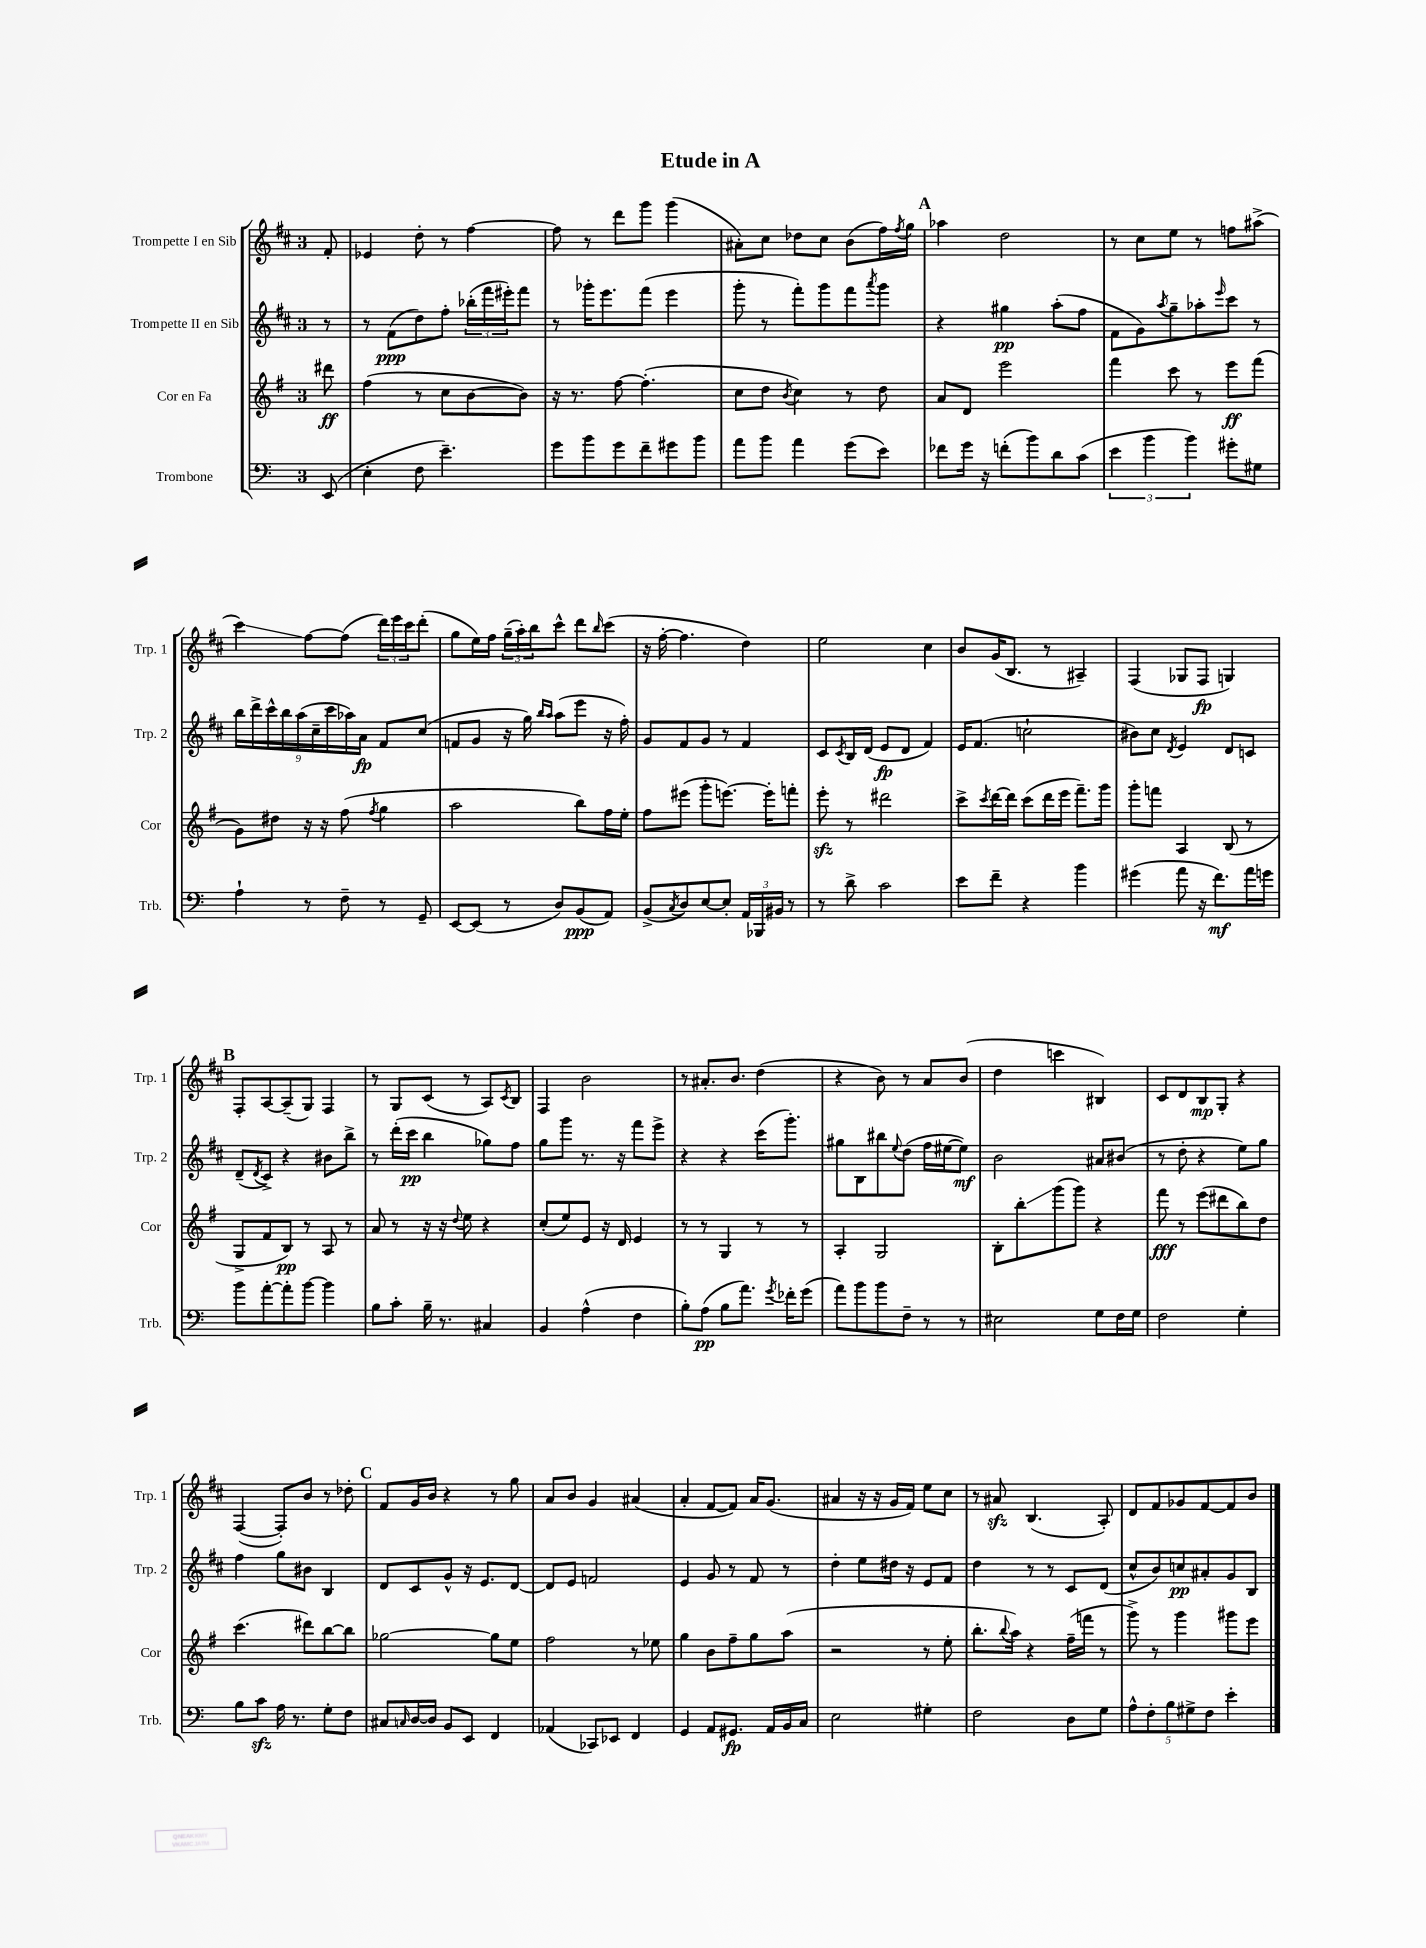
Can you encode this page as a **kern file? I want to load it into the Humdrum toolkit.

**kern	**kern	**kern	**kern
*staff4	*staff3	*staff2	*staff1
*clefF4	*clefG2	*clefG2	*clefG2
*k[]	*k[f#]	*k[f#c#]	*k[f#c#]
*M3/4	*M3/4	*M3/4	*M3/4
(8EE/	8ddd#\	8r	8f#'/
=	=	=	=
4E'\	(4ff#\	8r	4e-/
.	.	(8f#\L	.
8F\	8r	8dd\)	8dd'\
4.e~\)	8cc\L	8ff#'\J	8r
.	[8b\	(24bb-'\LL	[4ff#\
.	.	24fff#\	.
.	.	24eee#'\J)	.
.	8b\]J)	8fff#\J	.
=	=	=	=
8g\L	16r	8r	8ff#\]
.	8.r	.	.
8b\	.	16ggg-'\LK	8r
.	.	8.eee\	.
8g\	[8ff#\	.	8ddd\L
8f~\	(4.ff#'\]	(8fff#\J	8ggg\J
8g#\	.	4eee\	(4ggg\
8b\J	.	.	.
=	=	=	=
8a\L	8cc\L	8ggg'\	8a#'\L)
8b\J	8dd\J	8r	8cc#\J
.	8qb/	.	.
4a\	4cc\)	8fff#'\L)	8dd-\L
.	.	8ggg\	8cc#\J
(8g\L	8r	8fff#\	(8b\L
.	.	8qaaa/	.
8e\J)	8dd\	8ggg\J	16ff#\L)
.	.	.	8qff#/
.	.	.	16gg\JJ
=	=	=	=
8f-\L	8a/L	4r	4aa-\
16g\Jk	8d/J	.	.
16r	.	.	.
(8f'\L	2eee\	4gg#\	2dd\
8b\)	.	.	.
8d\	.	(8aa'\L	.
(8c\J	.	8ff#\J	.
=	=	=	=
6e\	4fff#\	8f#\L	8r
.	.	8g\)	8cc#\L
6b\	.	.	.
.	.	8qaa/	.
.	8ccc\	8gg~\	8ee\J
6b\)	.	.	.
.	8r	8aa-'\	8r
.	.	16qqeee/	.
8g#'\L	8eee\L	8ccc#\J	8ff\L
8G#\J	(8fff#\J	8r	(8aa#^\J
=	=	=	=
4A`\	8g\L)	18bb\LL	4ccc#\)
.	.	18ddd^\	.
.	.	18ccc#^^\	.
.	8dd#\J	.	.
.	.	18bb\	.
.	.	(18aa\	.
8r	16r	.	[8ff#\L
.	.	18cc#~\	.
.	16r	.	.
.	.	18ccc#\	.
8F~\	(8ff#\	.	(8ff#\]J
.	.	18aa-\)	.
.	.	18a\JJ	.
.	8qff#/	.	.
8r	4gg\	8f#/L	24ddd\LL)
.	.	.	24eee\
.	.	.	24ccc#\J
8GG~/	.	(8cc#/J	(8ddd'\J
=	=	=	=
[8EE/L	2aa\	8f/L	8gg\L
(8EE/]J	.	8g/J	16ee\L)
.	.	.	16ff#\JJ
8r	.	16r	(24gg~\LL
.	.	.	24aa'\)
.	.	16gg\)	.
.	.	.	24bb\J
.	.	16qqbb/LL	.
.	.	16qqaa/JJ	.
8D/L)	.	(8aa\L	8ccc#^^\J
(8BB/	8bb\L)	8eee\J	8ddd\L
.	.	.	16qqbb/
8AA/J)	16ff#\L	16r	(8ccc#\J
.	16ee'\JJ	16ff#'\)	.
=	=	=	=
(8BB^/L	8ff#\L	8g/L	16r
.	.	.	[16ff#'\
8qC/	.	.	.
8D/)	(8eee#\J	8f#/	4.ff#\]
[8E/	8ggg'\L	8g/J	.
8E'/]J	[8.eee\J)	8r	.
24AA/LL	.	4f#/	4dd\)
24BBB-/	.	.	.
.	16eee'\]LK	.	.
24BB#/JJ	.	.	.
8r	8fff'\J	.	.
=	=	=	=
8r	8eee'\	8c#/L	2ee\
.	.	8qc#/	.
8d^\	8r	16B/L	.
.	.	(16d/JJ	.
2c\	2ddd#\	8e/L	.
.	.	8d/J	.
.	.	4f#/)	4cc#\
=	=	=	=
8e\L	8ccc^\L	16e/LK	8b/L
.	.	(8.f#/J	.
.	8qccc/	.	.
8f~\J	[16ddd\L	.	(16g/K
.	16ddd\]JJ	.	8.B/J
4r	(8ccc\L	2cc`\	.
.	16ddd\L	.	8r
.	16eee\JJ	.	.
4b\	8.fff#~\L)	.	4A#~/)
.	16ggg\Jk	.	.
=	=	=	=
(4g#\	8ggg'\L	8b#\L)	(4F#/
.	8fff\J	8cc#\J	.
.	.	8qd/	.
8a\	4A/	4e/	8G-/L
16r	.	.	8F#/J
8.f\L)	.	.	.
.	(8B/	8d/L	4G/)
16a\L	8r	8c/J	.
16g\JJ	.	.	.
=	=	=	=
8b\L	8G^/L	(8d~/L	8F#'/L
.	.	8qd/	.
[8a'\	8f#/	8c#^/J)	[8A/
8a'\]	8B/J)	4r	(8A~/]
[8b\J	8r	.	8G/J)
4b\]	8A/	8b#\L	4F#/
.	8r	8bb^\J	.
=	=	=	=
8B\L	8a/	8r	8r
8c'\J	8r	(16ddd'\LL	8G/L
.	.	16ccc#\JJ	.
16B~\	16r	4bb\	(8c#/J
8.r	16r	.	.
.	8qqdd/	.	.
.	8ee\	.	8r
4C#/	4r	8gg-\L)	8A/L)
.	.	.	8qc#/
.	.	8ff#\J	8B/J
=	=	=	=
4BB/	(8cc'/L	8gg\L	4F#/
.	8ee/)	8ggg\J	.
(4A^^\	8e/J	8.r	2b\
.	16r	.	.
.	16d/	16r	.
4F\	4e/	8fff#\L	.
.	.	8eee^\J	.
=	=	=	=
8B'\L)	8r	4r	8r
(8A\J	8r	.	8.a#'/L
8B\L	4G/	4r	.
.	.	.	8.b/J
8.a\J)	.	.	.
.	8r	(16ccc#\LK	(4dd\
8qg/	.	.	.
16f-'\LK	.	8.ggg'\J)	.
(8g\J	8r	.	.
=	=	=	=
8a\L)	4A'/	8gg#\L	4r
8b\	.	8B\	.
8b\	2G/	8bb#\	8b\)
.	.	8qqee/	.
8F~\J	.	(8dd\J	8r
8r	.	16ff#\LL	8a/L
.	.	[16ee#\J	.
8r	.	8ee#\]J)	(8b/J
=	=	=	=
2E#\	8B'\L	2b\	4dd\
.	8bb'\	.	.
.	(8ggg\	.	4ccc\
.	8ggg\J)	.	.
8G\L	4r	8a#/L	4B#/)
16F\L	.	(8b#/J	.
16G\JJ	.	.	.
=	=	=	=
2F\	8fff#\	8r	8c#/L
.	8r	8dd'\	8d/
.	(8eee\L	4r	8B/
.	8ddd#\	.	8G'/J
4G'\	8bb\)	8ee\L)	4r
.	8dd\J	8gg\J	.
=	=	=	=
8B\L	(4.ccc\	4ff#\	([4F#/
8c\J	.	.	.
16A\	.	8gg\L	8F#'/]L)
8.r	.	.	.
.	8ddd#\L)	8b#\J	8b/J
8G'\L	[8bb\	4B/	8r
8F\J	8bb\]J	.	8dd-'\
=	=	=	=
8C#/L	[2gg-\	8d/L	8f#/L
16qqC/	.	.	.
[16D/L	.	8c#/	16g/L
16D/]JJ	.	.	16b/JJ
8BB/L	.	8g^^/J	4r
8EE/J	.	16r	.
.	.	8.e/L	.
4FF/	8gg-\]L	.	8r
.	8ee\J	[8d/J	8gg\
=	=	=	=
(4AA-/	2ff#\	8d/]L	8a/L
.	.	8e/J	8b/J
8CC-/L)	.	2f/	4g/
8EE-/J	.	.	.
4FF/	8r	.	(4a#/
.	8ee-\	.	.
=	=	=	=
4GG/	4gg\	4e/	4a'/
8AA/L	8b\L	8g/	[8f#/L
8.GG#/J	8ff#~\	8r	8f#/]J)
.	8gg\	8f#/	16a/LK
16AA/LL	.	.	(8.g/J
16BB/	(8aa\J	8r	.
16C/JJ	.	.	.
=	=	=	=
2E\	2r	4dd'\	4a#/
.	.	8ee\L	16r
.	.	.	16r
.	.	16dd#\Jk	16g/LL
.	.	16r	16f#/JJ)
4G#'\	8r	8e/L	8ee\L
.	8ee'\	8f#/J	8cc#\J
=	=	=	=
2F\	8.bb'\L	4dd\	8r
.	.	.	8a#/
.	8qqbb/	.	.
.	16aa\Jk)	.	.
.	4r	8r	(4.B/
.	.	8r	.
8D\L	(16ff#~\LL	8c#/L	.
.	16fff\JJ	.	.
8G\J	8r	(8d/J	8A'/)
=	=	=	=
10A^^\L	8ggg^\)	8cc#^^/L	8d/L
10F'\	.	.	.
.	8r	8b/)	8f#/
10B\	.	.	.
.	4ggg\	8cc/	8g-/
10G#^\	.	.	.
.	.	8a#'/	[8f#/
10F\J	.	.	.
4e'\	8ggg#\L	8g/	8f#/]
.	8eee\J	8B/J	8b/J
==	==	==	==
*-	*-	*-	*-
